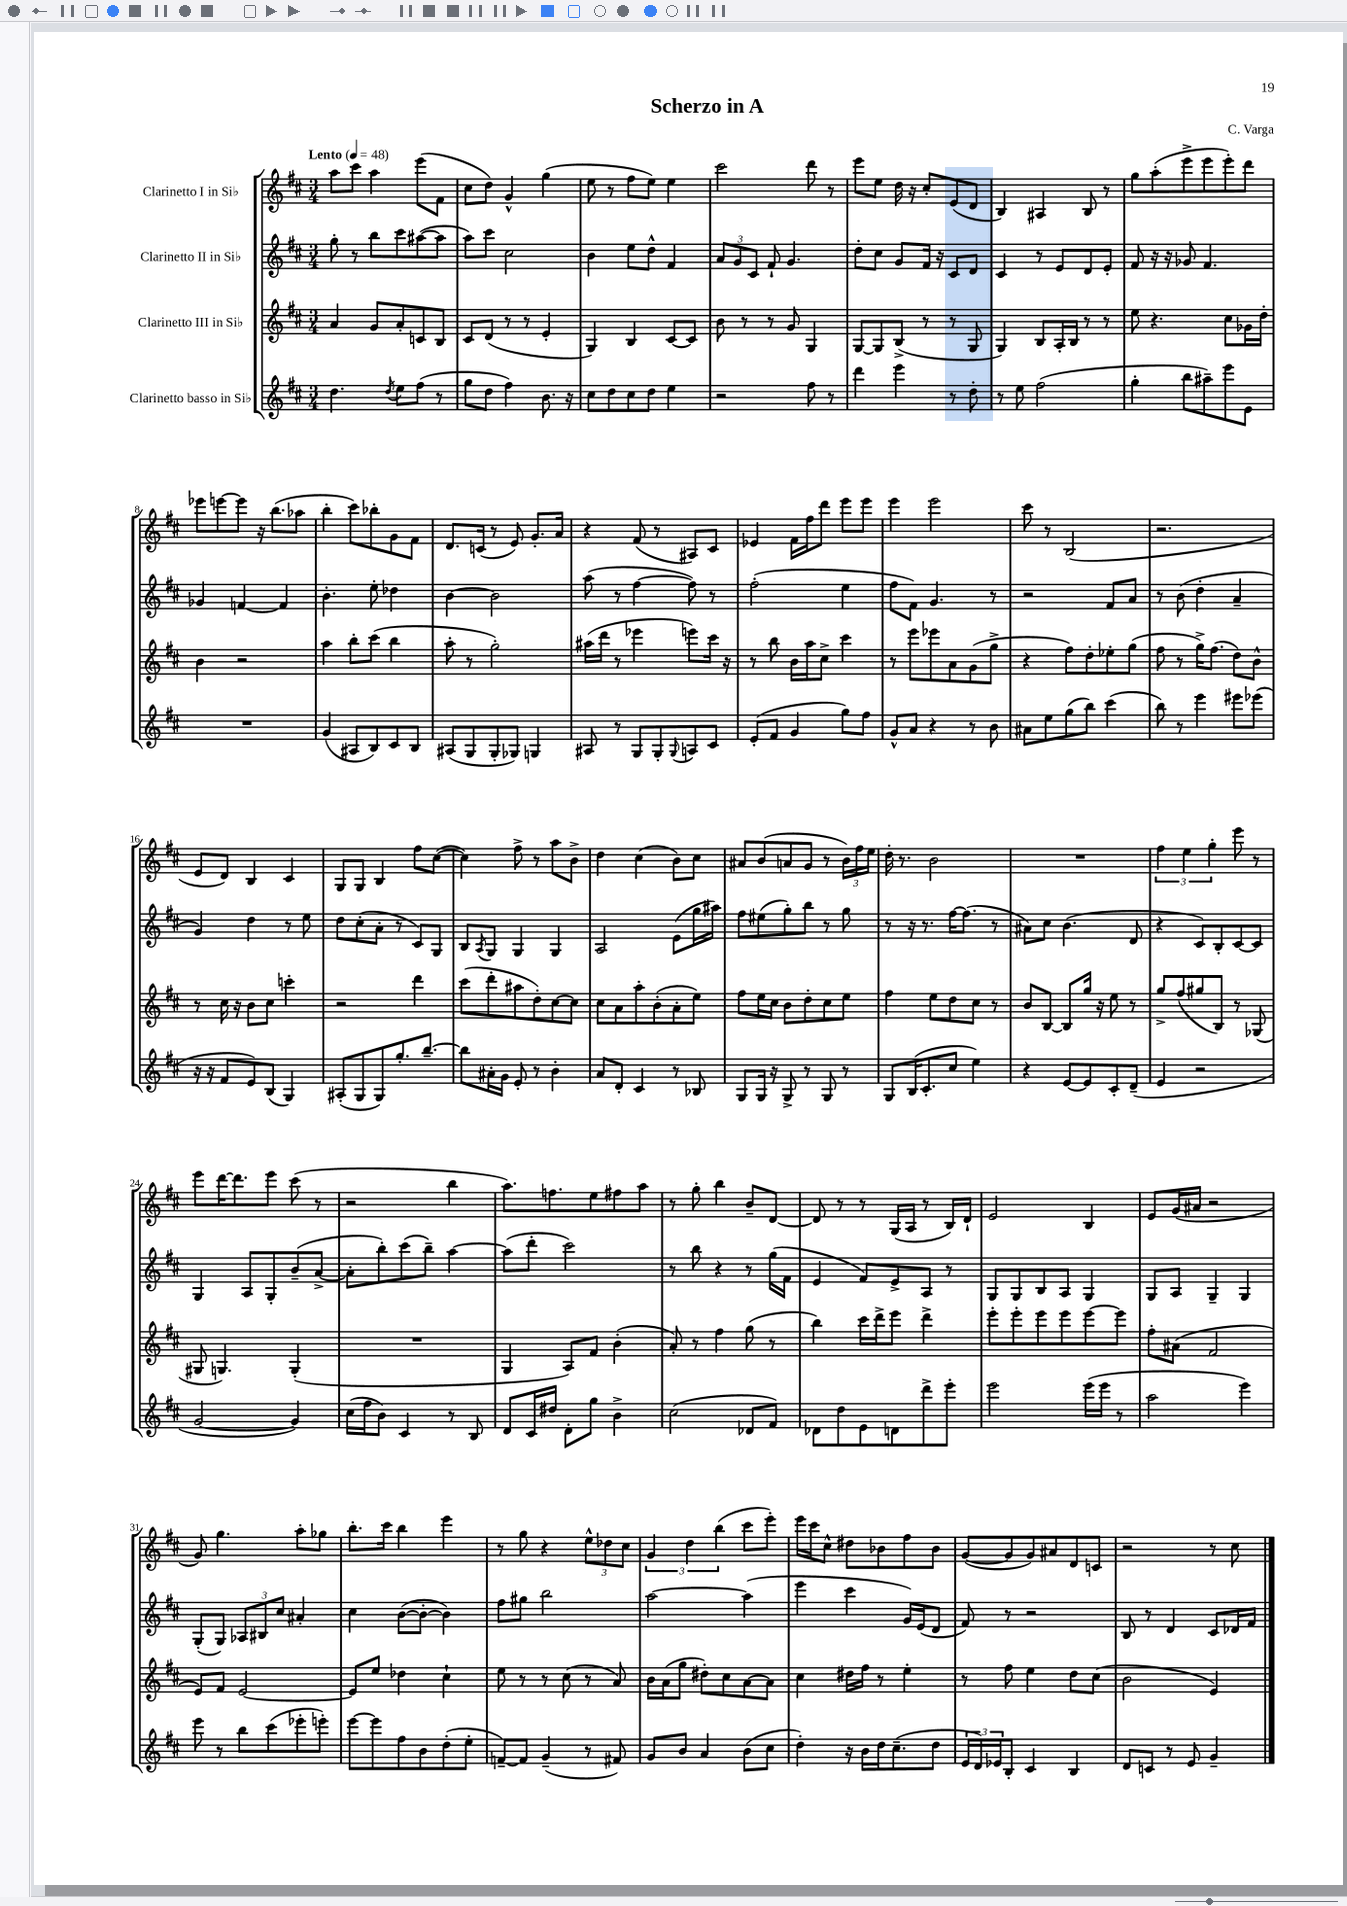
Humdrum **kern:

**kern	**kern	**kern	**kern
*part4	*part3	*part2	*part1
*staff4	*staff3	*staff2	*staff1
*I"Clarinetto basso in Si♭	*I"Clarinetto III in Si♭	*I"Clarinetto II in Si♭	*I"Clarinetto I in Si♭
*clefG2	*clefG2	*clefG2	*clefG2
*k[f#c#]	*k[f#c#]	*k[f#c#]	*k[f#c#]
*M3/4	*M3/4	*M3/4	*M3/4
*MM48	*MM48	*MM48	*MM48
=1	=1	=1	=1
!	!	!	!LO:TX:a:B:t=Lento
4.dd\	4a/	8gg'\	8aa\L
.	.	8r	8ccc#\J
.	8g/L	8bb\L	4aa\
8qdd/	.	.	.
8ee\L	8a'/	8ccc#\	.
(8ff#\J	8cn/	([8aa#X\	(8eee\L
8r	8B/J	8aa#\J]	8f#\J
=2	=2	=2	=2
8gg\L	8c#/L	8aa\L)	8cc#\L
8dd\J	(8d/J	8ccc#\J	8dd\J)
4ff#\)	8r	2cc#\	4g^^/
.	8r	.	.
8.b\	4e'/	.	(4gg\
16r	.	.	.
=3	=3	=3	=3
8cc#\L	4G/)	4b\	8ee\
8dd\	.	.	8r
8cc#\	4B/	8ee\L	8ff#\L
8dd\J	.	8dd^^\J	8ee\J)
4ee\	[8c#/L	4f#/	4ee\
.	8c#/J]	.	.
=4	=4	=4	=4
2r	8b\	12a/L	2ccc#\
.	.	12g/	.
.	8r	.	.
.	.	12c#/J	.
.	8r	8f#`/	.
.	8g/	4.g/	.
8ff#\	4G/	.	8ddd\
8r	.	.	8r
=5	=5	=5	=5
4ddd\	[8G/L	8dd'\L	8eee\L
.	8G/]	8cc#\J	8ee\J
4eee\	(8B^/J	8g/L	16dd\
.	.	.	16r
.	8r	16f#/Jk	8cc#'/L
.	.	16r	.
8r	8r	8c#/L	(8e/
8dd'\	8G/	8d/J	8d/J
=6	=6	=6	=6
8r	4G/)	4c#/	4B/)
8ee\	.	.	.
(2ff#\	8B/L	8r	4A#X/
.	16A'/L	8e/L	.
.	16B/JJ	.	.
.	8r	8d/	8B/
.	8r	8e'/J	8r
=7	=7	=7	=7
4gg'\	8ee\	8f#/	8gg\L
.	4.r	16r	(8aa'\
.	.	16r	.
8bb\L	.	8g-X/	8eee^\
8aa#X~\)	.	4.f#/	8eee\
8eee\	8cc#\L	.	8eee'\)
8e\J	16g-X\L	.	8ddd\J
.	16dd'\JJ	.	.
!!LO:LB:g=z
=8	=8	=8	=8
2.r	4b\	4g-X/	8eee-X\L
.	.	.	[8eeen\
.	2r	[4fn/	8eee\J]
.	.	.	16r
.	.	.	(8.bb\L
.	.	4f/]	.
.	.	.	8aa-X\J
=9	=9	=9	=9
(4g/	4aa\	4.b'\	4bb'\
8A#X/L	8bb'\L	.	8ccc#\L)
8B/)	(8ccc#\J	8ee'\	8bb-X'\
8c#/	4bb\	4dd-X\	8g\
8B/J	.	.	8f#\J
=10	=10	=10	=10
(8A#X/L	8aa'\	[4b\	8.d/L
8G/	8r	.	.
.	.	.	(16cn/Jk
8G'/	2gg'\)	2b\]	8r
8G-X/J)	.	.	8e/)
4Gn/	.	.	8.g'/L
.	.	.	16a/Jk
=11	=11	=11	=11
8A#X/	(16aa#X\LL	(8aa\	4r
.	16ddd\JJ	.	.
8r	8r	8r	.
8G/L	4eee-X\	[4ff#\	(8f#/
8G'/	.	.	8r
8qqG/	.	.	.
8An/	8eeen\L)	8ff#\])	8A#X/L)
8c#/J	16ccc#\Jk	8r	8c#/J
.	16r	.	.
=12	=12	=12	=12
(8e'/L	8r	(2ff#'\	4e-X/
8f#/J	8bb\	.	.
4g/	16b\LL	.	16f#\LL
.	16aa\J	.	16ff#\J
.	8cc#^\J	.	8ddd\J
8gg\L)	4ccc#\	4ee\	8eee\L
8ff#\J	.	.	8eee\J
=13	=13	=13	=13
8g^^/L	8r	8ff#\L	4eee\
8a/J	8eee\L	8f#\J)	.
4r	8eee-X\	4.g/	2eee\
.	8a\	.	.
8r	(8g\	.	.
8b\	8gg^\J	8r	.
=14	=14	=14	=14
8a#X\L	4r	2r	8ccc#\
8ee\	.	.	8r
(8gg\	8ff#\L)	.	(2B/
8bb\J)	8dd'\	.	.
(4ccc#\	8ee-X'\	8f#/L	.
.	(8gg\J	8a/J	.
=15	=15	=15	=15
8bb\)	8ff#\	8r	2.r
8r	8r	(8b\	.
4eee\	16gg^\KL)	4dd'\	.
.	(8.ff#\J	.	.
8eee#X\L	8dd\L)	4a~/	.
(8eee-X\J	8b^^\J	.	.
!!LO:LB:g=z
=16	=16	=16	=16
16r	8r	4g/)	8e/L
16r	.	.	.
8f#/L	16cc#\	.	8d/J)
.	16r	.	.
8e/)	8b\L	4dd\	4B/
(8B/J	8cc#\J	.	.
4G/)	4cccn'\	8r	4c#/
.	.	8ee\	.
=17	=17	=17	=17
(8A#X'/L	2r	8dd\L	8G/L
8G/	.	(8cc#'\	8G/J
8G/)	.	8a'\J	4B/
8.gg'/	.	8r	.
.	4ddd\	8c#/L)	8ff#\L
[8.bb~/J	.	.	.
.	.	8G/J	([8cc#\J
=18	=18	=18	=18
8bb\L]	(8ccc#\L	8B/L	4cc#\])
.	.	8qA/	.
16a#X'\L	8ddd'\	8G/J	.
16g\JJ	.	.	.
8e'/	8aa#X\	4G/	8ff#^\
8r	8dd'\)	.	8r
4b'\	[8cc#\	4G/	8aa\L
.	8cc#\J]	.	8b^\J
=19	=19	=19	=19
8a/L	8cc#\L	2A/	4dd\
8d'/J	8a\	.	.
4c#/	8aa'\	.	(4cc#\
.	(8b'\	.	.
8r	8a'\	(8e\L	8b\L)
8B-X/	8ee\J)	16gg\L	8cc#\J
.	.	16aa#X\JJ)	.
=20	=20	=20	=20
8G/L	8ff#\L	8ff#\L	8a#X/L
16G/Jk	16ee\L	(8ee#X\	(8b/
16r	16cc#\JJ	.	.
8G^/	8b\L	8gg'\)	8an/
8r	8dd'\	8bb\J	8g/J
8G/	8cc#\	8r	8r
8r	8ee\J	8gg\	24b\LL)
.	.	.	24ff#\
.	.	.	24ee\JJ
=21	=21	=21	=21
8G/L	4ff#\	8r	16dd'\
.	.	.	8.r
(16B/K	.	16r	.
8.c#'/	.	8.r	.
.	8ee\L	.	2b\
8cc#/J	8dd\	[16ff#\KL	.
.	.	(8.ff#\J]	.
4ee\)	8cc#\J	.	.
.	8r	8r	.
=22	=22	=22	=22
4r	8b/L	8a#X\L)	2.r
.	[8B/J	8cc#\J	.
[8e/L	8B/L]	(4.b\	.
8e/]	16gg/Jk	.	.
.	16r	.	.
8c#'/	8ee\	.	.
(8d~/J	8r	8d/	.
=23	=23	=23	=23
4e/	8gg^/L	4r	6ff#\
.	(8ff#/	.	.
.	.	.	6ee\
2r	8gg#X/	8c#/L)	.
.	.	.	6gg'\
.	8B/J)	8B'/	.
.	8r	[8c#/	8eee\
.	(8G-X/	8c#/J]	8r
!!LO:LB:g=z
=24	=24	=24	=24
[2g/	8G#X/	4G/	8eee\L
.	4.Gn/)	.	[16ddd\K
.	.	.	8.ddd\]
.	.	8A/L	.
.	.	8G'/	8eee\J
4g/])	(4G'/	(8b~/	(8ccc#\
.	.	[8a^/J	8r
=25	=25	=25	=25
(16cc#\LL	2.r	8a'\L]	2r
16ff#\J	.	.	.
8b\J)	.	8bb'\)	.
4c#/	.	(8ccc#\	.
.	.	8bb~\J)	.
8r	.	[4aa\	4bb\
8B/	.	.	.
=26	=26	=26	=26
8d/L	4G/	(8aa\L]	8.aa\L)
16c#/L	.	8ddd'\J	.
16dd#X/JJ	.	.	8.ffn\
8d'\L	8A/L)	2ccc#\)	.
8gg\J	8f#/J	.	8ee\
4b^\	(4b'\	.	8ff#X\
.	.	.	8aa\J
=27	=27	=27	=27
(2cc#\	8a'/)	8r	8r
.	8r	8bb\	8gg'\
.	4ff#\	4r	4bb\
8d-X/L	(8gg\	8r	8b~/L
8f#/J)	8r	(16gg\LL	[8d/J
.	.	16f#\JJ	.
=28	=28	=28	=28
8d-X\L	4bb\)	4e/	8d/]
8dd\	.	.	8r
8e\	16ccc#\LL	8f#/L)	8r
.	16ddd^\J	.	.
8dn\	8eee\J	8e^/	(16G/LL
.	.	.	16A/JJ
8ddd^\	4ddd^\	8A/J	8r
8eee'\J	.	8r	16B/LL)
.	.	.	16d`/JJ
=29	=29	=29	=29
2eee\	8eee'\L	8G/L	2e/
.	8eee'\	8G/	.
.	8eee\	8B/	.
.	8eee\	8A/J	.
(16eee\LL	[8eee\	4G/	4B/
16eee\JJ	.	.	.
8r	8eee\J]	.	.
=30	=30	=30	=30
2aa\	8ff#'\L	8G/L	8e/L
.	(8a#X\J	8A/J	(16g/L
.	.	.	16a#X/JJ
.	2f#/	4G~/	2r
4eee\)	.	4G/	.
!!LO:LB:g=z
=31	=31	=31	=31
8eee\	8e/L)	(8G'/L	8g/)
8r	8f#/J	8G/J)	4.gg\
8bb\L	[2e/	12A-X/L	.
.	.	12B#X/	.
(8ccc#\	.	.	.
.	.	12cc#/J	.
8eee-X'\	.	4a#X'/	8aa'\L
8eeen'\J)	.	.	8gg-X\J
=32	=32	=32	=32
[8eee\L	8e/L]	4cc#\	8.bb'\L
8eee\]	8ee/J	.	.
.	.	.	16ccc#\Jk
8ff#\	4dd-X\	([8b\L	4bb\
8b\	.	8b'\J_	.
(8dd'\	4cc#`\	4b\])	4eee\
8ee'\J	.	.	.
=33	=33	=33	=33
[8fn~/L)	8ee\	8ff#\L	8r
8f/J]	8r	8gg#X\J	8gg\
(4g~/	8r	2bb\	4r
.	(8cc#\	.	.
8r	8r	.	12ee^^\L
.	.	.	12dd-X\
8f#X/)	8a/)	.	.
.	.	.	12cc#\J
=34	=34	=34	=34
8g/L	16b\LL	[2aa\	6g/
.	(16a\J	.	.
8b/J	8gg\J	.	.
.	.	.	6dd\
4a/	8dd#X'\L)	.	.
.	.	.	(6bb\
.	8cc#\	.	.
(8b\L	[8a\	(4aa\]	8ccc#\L
8cc#\J	8a\J]	.	8eee'\J)
=35	=35	=35	=35
4dd'\)	4cc#\	4eee\	16eee\LL
.	.	.	16ccc#\J
.	.	.	8cc#^^\J
16r	16dd#X\LL	4ccc#\	8dd#X\L
16b\LL	16ff#\JJ	.	.
16dd\J	8r	.	8b-X\
(8.cc#~\	.	.	.
.	4ee'\	16g/LL)	8ff#\
.	.	(16e/J	.
8dd\J	.	8d/J	8b-\J
=36	=36	=36	=36
24e/LL	8r	8f#/)	([8g/L
24d/)	.	.	.
24e-X/J	.	.	.
8B'/J	8ff#\	8r	8g/]
4c#/	4ee\	2r	8g/)
.	.	.	8a#X/
4B/	8dd\L	.	8d/
.	(8cc#\J	.	8cn/J
=37	=37	=37	=37
8d/L	2b\	8B/	2r
8cn/J	.	8r	.
8r	.	4d/	.
8e/	.	.	.
4g~/	4e/)	8c#/L	8r
.	.	16d-X/L	8cc#\
.	.	16f#/JJ	.
==	==	==	==
*-	*-	*-	*-
